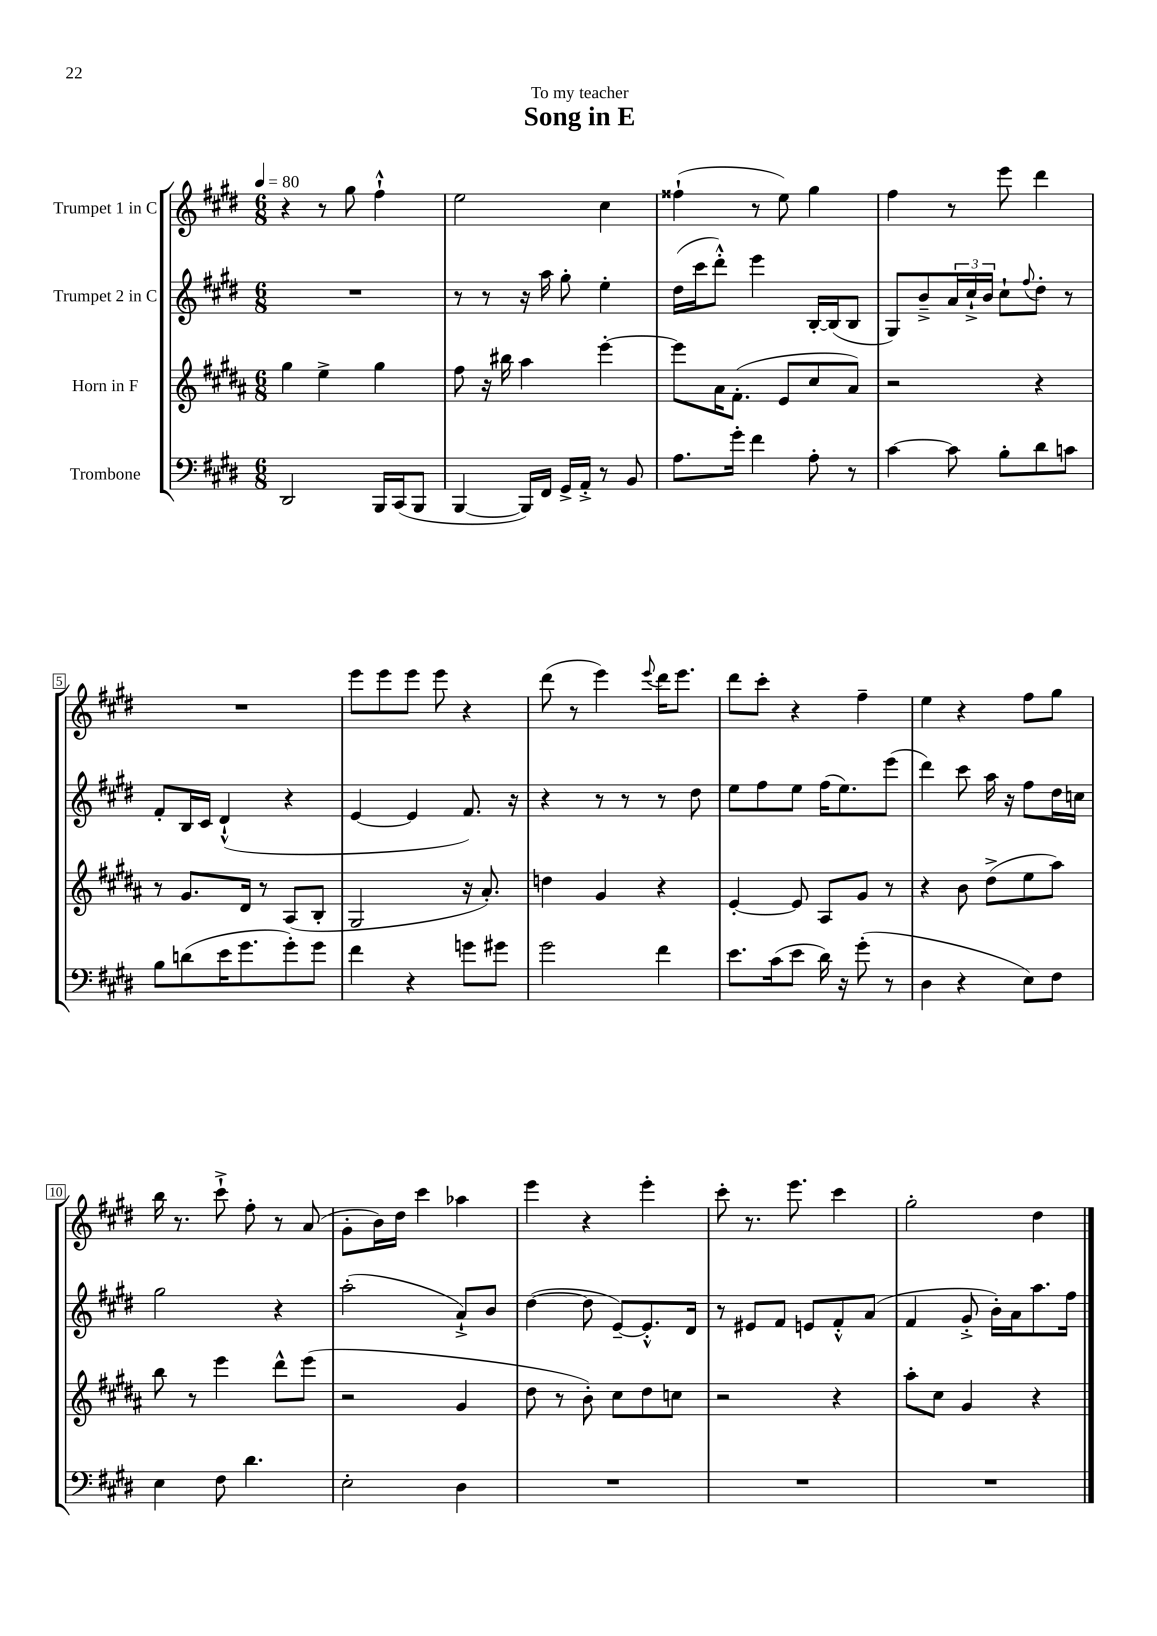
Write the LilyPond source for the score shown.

\header { title = "Song in E" dedication = "To my teacher" }
<<
\new StaffGroup <<
\new Staff = "s0" \with { instrumentName = "Trumpet 1 in C" } {
    \clef treble \key e \major \numericTimeSignature \time 6/8 \tempo 4 = 80
    r4 r8 gis''8 fis''4-!-^ |
    e''2 cis''4 |
    fisis''4-!( r8 e''8) gis''4 |
    fis''4 r8 e'''8 dis'''4 |
    R2. |
    e'''8 e'''8 e'''8 e'''8 r4 |
    dis'''8( r8 e'''4) \appoggiatura { e'''8 } dis'''16 e'''8. |
    dis'''8 cis'''8-. r4 fis''4-- |
    e''4 r4 fis''8 gis''8 |
    b''16 r8. cis'''8-!-> fis''8-. r8 a'8( |
    gis'8-. b'16) dis''16 cis'''4 aes''4 |
    e'''4 r4 e'''4-. |
    cis'''8-. r8. e'''8. cis'''4 |
    gis''2-. dis''4 \bar "|." |
}
\new Staff = "s1" \with { instrumentName = "Trumpet 2 in C" } {
    \clef treble \key e \major \numericTimeSignature \time 6/8
    R2. |
    r8 r8 r16 a''16 gis''8-. e''4-. |
    dis''16( cis'''16 dis'''8-.-^) e'''4 b16~-. b16( b8 |
    gis8) b'8---> \tuplet 3/2 { a'16 cis''16-!-> b'16 } cis''8-! \appoggiatura { fis''8 } dis''8-. r8 |
    fis'8-. b16 cis'16 dis'4-!-^( r4 |
    e'4~ e'4 fis'8.) r16 |
    r4 r8 r8 r8 dis''8 |
    e''8 fis''8 e''8 fis''16( e''8.) e'''8( |
    dis'''4) cis'''8 a''16 r16 fis''8 dis''16 c''16 |
    gis''2 r4 |
    a''2-.( a'8-!->) b'8 |
    dis''4~( dis''8 e'8~--) e'8.-.-^ dis'16 |
    r8 eis'8 fis'8 e'8 fis'8-.-^ a'8( |
    fis'4 gis'8-.-> b'16-.) a'16 a''8. fis''16 \bar "|." |
}
\new Staff = "s2" \with { instrumentName = "Horn in F" } {
    \clef treble \key b \major \numericTimeSignature \time 6/8
    gis''4 e''4-> gis''4 |
    fis''8 r16 bis''16 ais''4 e'''4~-. |
    e'''8 ais'16 fis'8.-.( e'8 cis''8 ais'8) |
    r2 r4 |
    r8 gis'8. dis'16 r8 ais8( b8-. |
    gis2 r16 ais'8.-.) |
    d''4 gis'4 r4 |
    e'4~-. e'8 ais8 gis'8 r8 |
    r4 b'8 dis''8->( e''8 ais''8) |
    b''8 r8 e'''4 dis'''8-^ e'''8( |
    r2 gis'4 |
    dis''8 r8 b'8-.) cis''8 dis''8 c''8 |
    r2 r4 |
    ais''8-. cis''8 gis'4 r4 \bar "|." |
}
\new Staff = "s3" \with { instrumentName = "Trombone" } {
    \clef bass \key e \major \numericTimeSignature \time 6/8
    dis,2 b,,16 cis,16( b,,8 |
    b,,4~ b,,16) fis,16 gis,16-> a,16-.-> r8 b,8 |
    a8. gis'16-. fis'4 a8-. r8 |
    cis'4~ cis'8 b8-. dis'8 c'8 |
    b8 d'8( e'16 gis'8. gis'8-.) gis'8 |
    fis'4 r4 g'8 gis'8 |
    gis'2 fis'4 |
    e'8. cis'16( e'8 dis'16) r16 gis'8-.( r8 |
    dis4 r4 e8) fis8 |
    e4 fis8 dis'4. |
    e2-. dis4 |
    R2. |
    R2. |
    R2. \bar "|." |
}
>>
>>
\layout { \context { \Score \override BarNumber.stencil = #(make-stencil-boxer 0.1 0.3 ly:text-interface::print) } }
